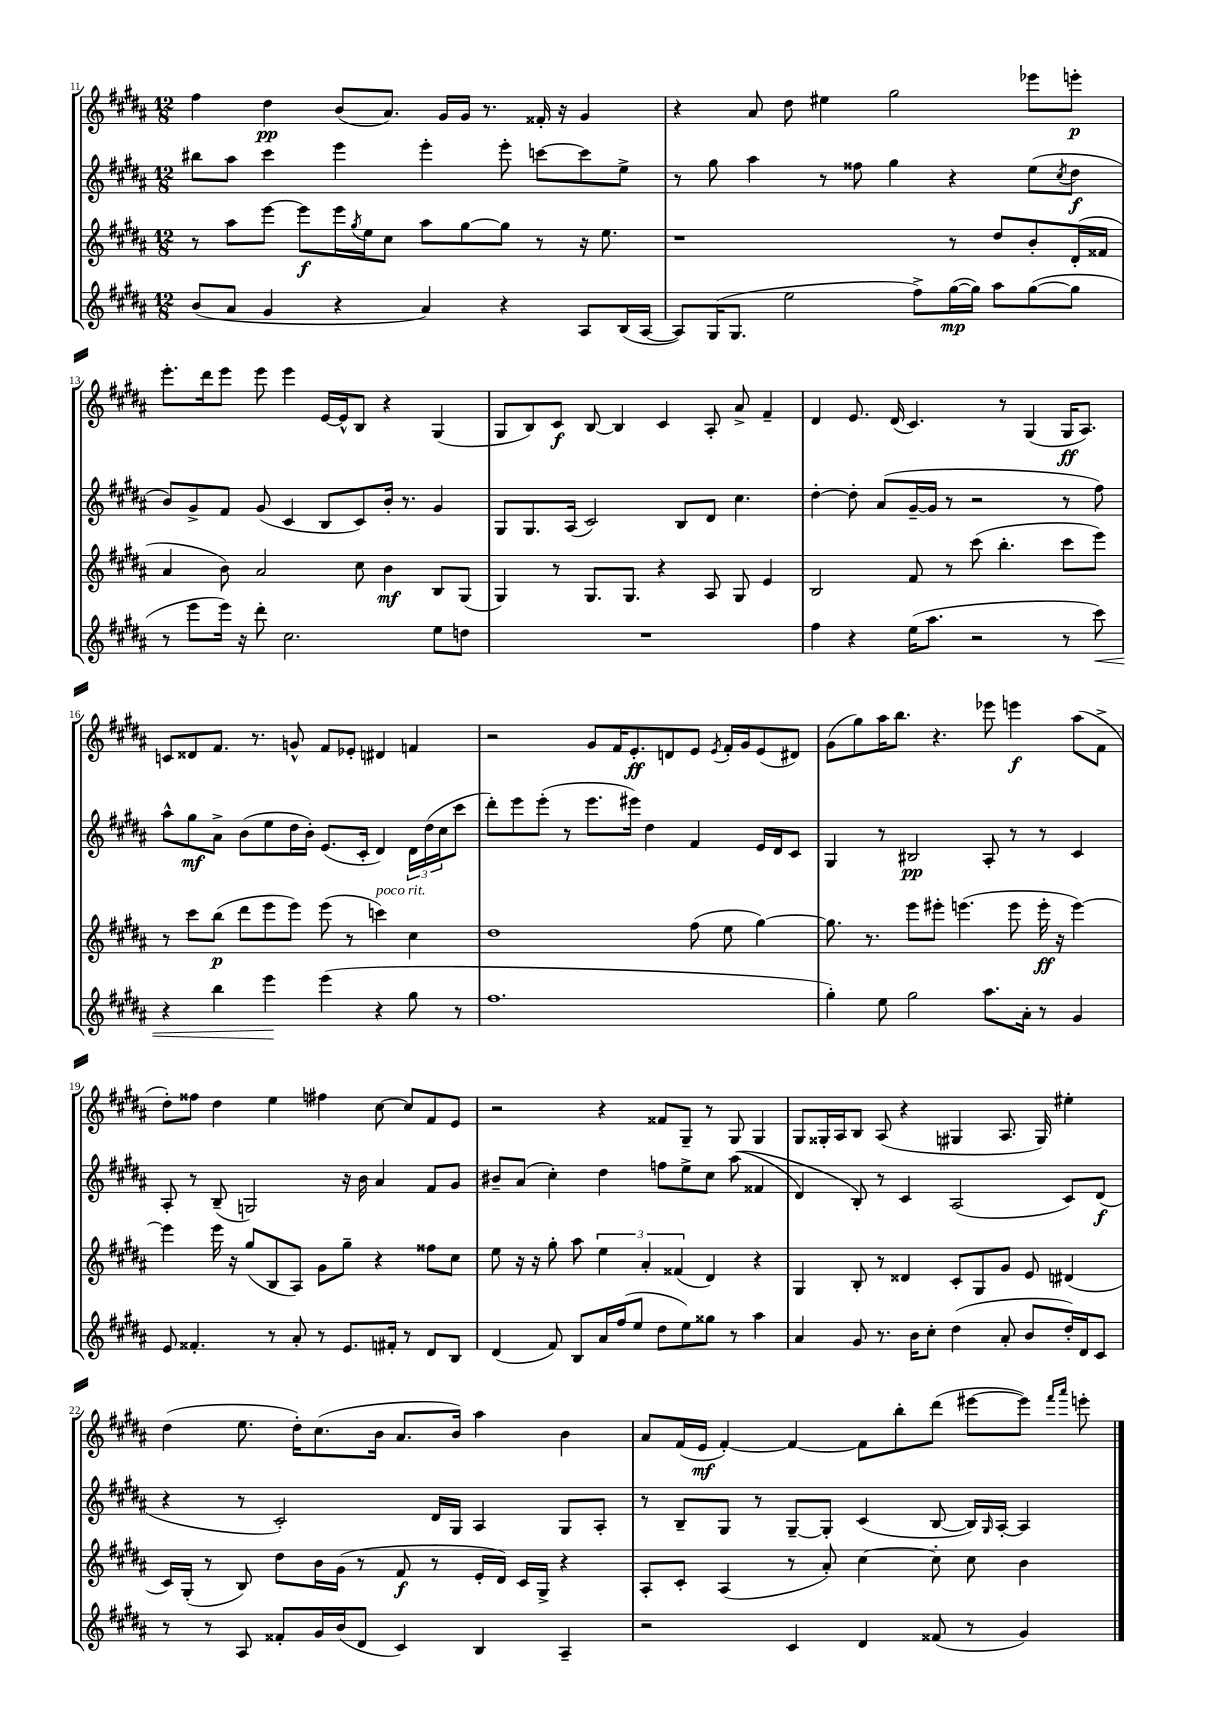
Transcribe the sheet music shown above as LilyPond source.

<<
\new StaffGroup <<
\new Staff = "s0" {
    \clef treble \key b \major \numericTimeSignature \time 12/8
    fis''4 dis''4\pp b'8( ais'8.) gis'16 gis'16 r8. fisis'16-. r16 gis'4 |
    r4 ais'8 dis''8 eis''4 gis''2 ees'''8 e'''8-.\p |
    e'''8.-. dis'''16 e'''8 e'''8 e'''4 e'16~ e'16-^ b8 r4 gis4( |
    gis8 b8) cis'8\f b8~ b4 cis'4 ais8-. ais'8-> fis'4-- |
    dis'4 e'8. dis'16( cis'4.) r8 gis4( gis16\ff ais8.) |
    c'8 disis'8 fis'8. r8. g'8-^ fis'8 ees'8-. dis'4 f'4 |
    r2 gis'8 fis'16 e'8.-.\ff d'8 e'8 \acciaccatura { e'8 } fis'16-. gis'16 e'8( dis'8) |
    gis'8( gis''8) ais''16 b''8. r4. ees'''8 e'''4\f ais''8( fis'8-> |
    dis''8-.) fisis''8 dis''4 e''4 fis''4 cis''8~ cis''8 fis'8 e'8 |
    r2 r4 fisis'8 gis8-- r8 gis8 gis4 |
    gis8 gisis16-. ais16 b8 ais8( r4 gis4 ais8. gis16) eis''4-. |
    dis''4( e''8. dis''16-.) cis''8.( b'16 ais'8. b'16) ais''4 b'4 |
    ais'8 fis'16( e'16\mf fis'4~-.) fis'4~ fis'8 b''8-. dis'''8( eis'''8~ eis'''8) \grace { fis'''16 ais'''16 } e'''8-. \bar "|." |
}
\new Staff = "s1" {
    \clef treble \key b \major \numericTimeSignature \time 12/8
    bis''8 ais''8 cis'''4 e'''4 e'''4-. e'''8-. c'''8~ c'''8 e''8-> |
    r8 gis''8 ais''4 r8 fisis''8 gis''4 r4 e''8( \acciaccatura { cis''8 } dis''8\f |
    b'8) gis'8-> fis'8 gis'8( cis'4 b8 cis'8) b'16-. r8. gis'4 |
    gis8 gis8. ais16( cis'2) b8 dis'8 cis''4. |
    dis''4~-. dis''8-. ais'8( gis'16~-- gis'16 r8 r2 r8 fis''8) |
    ais''8-^ gis''8\mf ais'8-> b'8( e''8 dis''16 b'16-.) e'8.( cis'16-. dis'4) \tuplet 3/2 { dis'16 dis''16( cis''16 } cis'''8 |
    dis'''8-.) e'''8 e'''8-.( r8 e'''8. eis'''16) dis''4 fis'4 e'16 dis'16 cis'8 |
    gis4 r8 bis2\pp ais8-. r8 r8 cis'4 |
    ais8-. r8 b8--( g2) r16 b'16 ais'4 fis'8 gis'8 |
    bis'8-- ais'8( cis''4-.) dis''4 f''8 e''8-> cis''8 ais''8(\( fisis'4 |
    dis'4) b8-.\) r8 cis'4 ais2( cis'8) dis'8\f( |
    r4 r8 cis'2-.) dis'16 gis16 ais4 gis8 ais8-. |
    r8 b8-- gis8 r8 gis8~-- gis8-. cis'4( b8~ b16) \grace { gis16 } ais16~-. ais4 \bar "|." |
}
\new Staff = "s2" {
    \clef treble \key b \major \numericTimeSignature \time 12/8
    r8 ais''8 e'''8~ e'''8\f e'''16 \acciaccatura { gis''8 } e''16 cis''8 ais''8 gis''8~ gis''8 r8 r16 e''8. |
    r1 r8 dis''8 b'8-. dis'16-.( fisis'16 |
    ais'4 b'8) ais'2 cis''8 b'4\mf b8 gis8( |
    gis4) r8 gis8. gis8. r4 ais8 gis8 e'4 |
    b2 fis'8 r8 cis'''8( b''4.-. cis'''8 e'''8) |
    r8 cis'''8 b''8\p( dis'''8 e'''8 e'''8) e'''8( r8 c'''4^\markup { \italic "poco rit." }) cis''4 |
    dis''1 fis''8( e''8 gis''4~) |
    gis''8. r8. e'''8 eis'''8-. e'''4.( e'''8 e'''16-.\ff r16 e'''4~) |
    e'''4 e'''16 r16 gis''8( b8 ais8) gis'8 gis''8-- r4 fisis''8 cis''8 |
    e''8 r16 r16 gis''8-. ais''8 \tuplet 3/2 { e''4 ais'4-. fisis'4( } dis'4) r4 |
    gis4 b8-. r8 disis'4 cis'8-. gis8 gis'8 e'8 dis'4( |
    cis'16) gis16-.( r8 b8) dis''8 b'16 gis'16( r8 fis'8\f r8 e'16-. dis'16) cis'16 gis16-> r4 |
    ais8-. cis'8-. ais4( r8 ais'8-.) cis''4~ cis''8-. cis''8 b'4 \bar "|." |
}
\new Staff = "s3" {
    \clef treble \key b \major \numericTimeSignature \time 12/8
    b'8( ais'8 gis'4 r4 ais'4) r4 ais8 b16( ais16~ |
    ais8) gis16( gis8. e''2 fis''8->) gis''16~\mp( gis''16) ais''8 gis''8~( gis''8 |
    r8 e'''8 e'''16) r16 dis'''8-. cis''2. e''8 d''8 |
    R1. |
    fis''4 r4 e''16( ais''8. r2 r8 cis'''8\<) |
    r4 b''4 e'''4\! e'''4( r4 gis''8 r8 |
    fis''1. |
    gis''4-.) e''8 gis''2 ais''8. ais'16-. r8 gis'4 |
    e'8 fisis'4.-. r8 ais'8-. r8 e'8. fis'16-. r8 dis'8 b8 |
    dis'4( fis'8) b8 ais'16 fis''16( e''8 dis''8 e''8) gisis''8 r8 ais''4 |
    ais'4 gis'8 r8. b'16 cis''8-. dis''4( ais'8-. b'8 dis''16-.) dis'16 cis'8 |
    r8 r8 ais8 fisis'8-. gis'16 b'16( dis'8 cis'4) b4 ais4-- |
    r2 cis'4 dis'4 fisis'8( r8 gis'4) \bar "|." |
}
>>
>>
\layout { \context { \Score currentBarNumber = #11 } }
